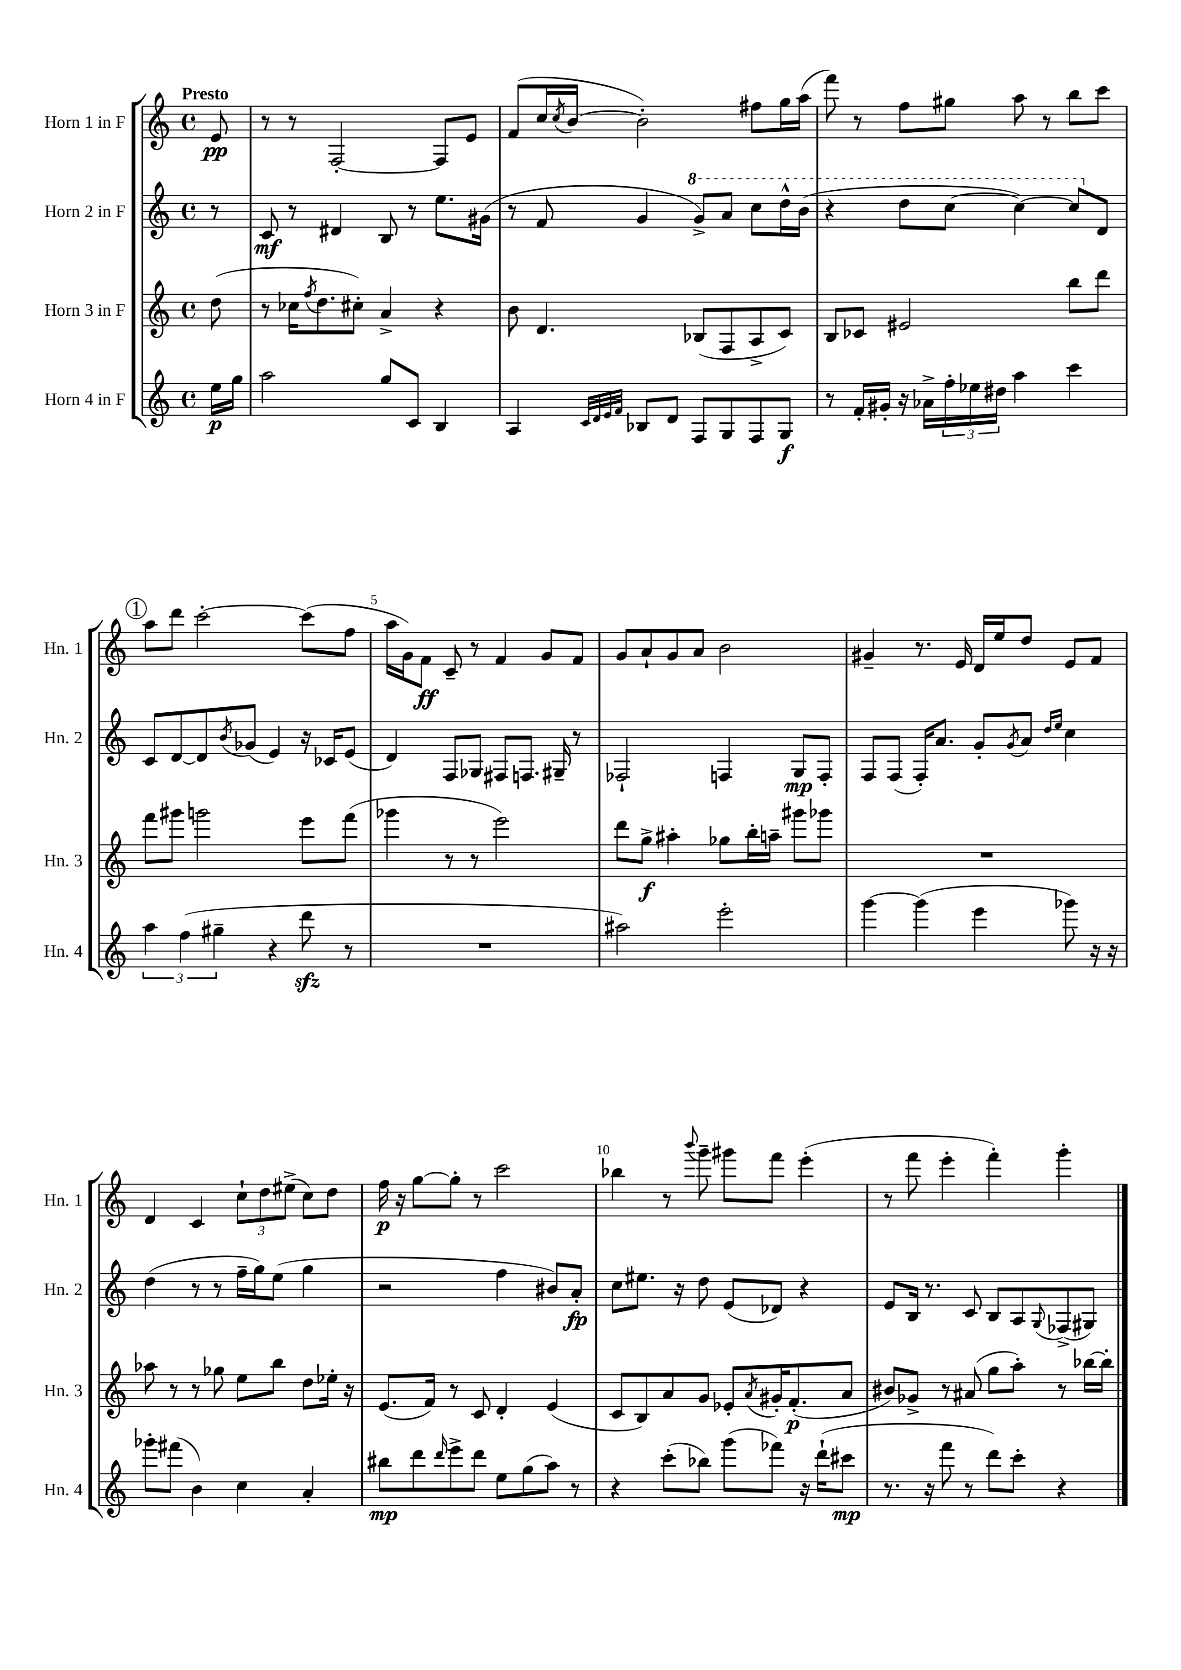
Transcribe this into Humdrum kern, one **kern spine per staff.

**kern	**kern	**kern	**kern
*staff4	*staff3	*staff2	*staff1
*clefG2	*clefG2	*clefG2	*clefG2
*k[]	*k[]	*k[]	*k[]
*M4/4	*M4/4	*M4/4	*M4/4
*met(c)	*met(c)	*met(c)	*met(c)
16ee\LL	(8dd\	8r	8e/
16gg\JJ	.	.	.
=	=	=	=
2aa\	8r	8c/	8r
.	16cc-\LK	8r	8r
.	8qff/	.	.
.	8.dd\	.	.
.	.	4d#/	[2F'/
.	8cc#'\J)	.	.
8gg/L	4a^/	8B/	.
8c/J	.	8r	.
4B/	4r	8.ee\L	8F/]L
.	.	.	8e/J
.	.	(16g#\Jk	.
=	=	=	=
4A/	8b\	8r	(8f/L
.	4.d/	8f/	16cc/L
.	.	.	8qcc/
.	.	.	[16b/JJ
32qqc/LLL	.	.	.
32qqd/	.	.	.
32qqe/	.	.	.
32qqf/JJJ	.	.	.
8B-/L	.	4g/	2b'\])
8d/J	.	.	.
8F/L	(8B-/L	8gg^/L)	.
8G/	8F/	8aa/J	.
8F/	8A^/	8ccc\L	8ff#\L
8G/J	8c/J)	16ddd^^\L	16gg\L
.	.	(16bb\JJ	(16aa\JJ
=	=	=	=
8r	8B/L	4r	8fff\)
16f'/LL	8c-/J	.	8r
16g#'/JJ	.	.	.
16r	2e#/	8ddd\L	8ff\L
16a-^\LL	.	.	.
24ff'\	.	[8ccc\J	8gg#\J
24ee-\	.	.	.
24dd#\JJ	.	.	.
4aa\	.	4ccc\_)	8aa\
.	.	.	8r
4ccc\	8bb\L	8ccc/]L	8bb\L
.	8ddd\J	8d/J	8ccc\J
=	=	=	=
6aa\	8fff\L	8c/L	8aa\L
.	8ggg#\J	[8d/	8ddd\J
(6ff\	.	.	.
.	2ggg\	8d/]	[2ccc'\
6gg#~\	.	.	.
.	.	8qb/	.
.	.	(8g-/J	.
4r	.	4e/)	.
8ddd\	8eee\L	16r	(8ccc\]L
.	.	16c-/LK	.
8r	(8fff\J	(8e/J	8ff\J
=	=	=	=
1r	4ggg-\	4d/)	16aa\LL
.	.	.	16g\J)
.	.	.	8f\J
.	8r	8F/L	8c~/
.	8r	8G-/J	8r
.	2eee\)	8F#/L	4f/
.	.	8.F/J	.
.	.	.	8g/L
.	.	16G#~/	.
.	.	8r	8f/J
=	=	=	=
2aa#\)	8ddd\L	2F-`/	8g/L
.	8gg^\J	.	8a`/
.	4aa#'\	.	8g/
.	.	.	8a/J
2eee'\	8gg-\L	4F/	2b\
.	16bb'\L	.	.
.	16aa~\JJ	.	.
.	8ggg#\L	8G/L	.
.	8ggg-\J	8F'/J	.
=	=	=	=
[4ggg\	1r	8F/L	4g#~/
.	.	(8F/J	.
(4ggg\]	.	16F'/LK)	8.r
.	.	8.a/J	.
.	.	.	16e/
4eee\	.	8g'/L	16d/LL
.	.	.	16ee/J
.	.	8qg/	.
.	.	8a/J	8dd/J
.	.	16qqdd/LL	.
.	.	16qqee/JJ	.
8ggg-\)	.	4cc\	8e/L
16r	.	.	8f/J
16r	.	.	.
=	=	=	=
8ggg-'\L	8aa-\	(4dd\	4d/
(8fff#\J	8r	.	.
4b\)	8r	8r	4c/
.	8gg-\	8r	.
4cc\	8ee\L	16ff~\LL	12cc`\L
.	.	16gg\J)	.
.	.	.	12dd\
.	8bb\J	(8ee\J	.
.	.	.	(12ee#^\J
4a'/	8dd\L	4gg\	8cc\L)
.	16ee-'\Jk	.	8dd\J
.	16r	.	.
=	=	=	=
8bb#\L	(8.e/L	2r	16ff\
.	.	.	16r
8ddd\	.	.	[8gg\L
.	16f/Jk)	.	.
16qqddd/	.	.	.
8eee^\	8r	.	8gg'\]J
8ddd\J	8c/	.	8r
8ee\L	4d'/	4ff\	2ccc\
(8gg\	.	.	.
8aa\J)	(4e/	8b#/L)	.
8r	.	8a'/J	.
=	=	=	=
4r	8c/L	8cc\L	4bb-\
.	8B/)	8.ee#\J	.
(8ccc'\L	8a/	.	8r
.	.	16r	.
.	.	.	8qqbbb/
8bb-\J)	8g/J	8dd\	8ggg~\
(8ggg\L	8e-'/L	(8e/L	8ggg#\L
.	8qa/	.	.
8fff-\J)	16g#'/K	8d-/J)	8fff\J
.	(8.f'/	.	.
16r	.	4r	(4eee'\
(16ddd`\LK	.	.	.
8ccc#\J	8a/J	.	.
=	=	=	=
8.r	8b#/L)	8e/L	8r
.	8g-^/J	16B/Jk	8fff\
16r	.	8.r	.
8fff\	8r	.	4eee'\
8r	(8a#/	8c/	.
8ddd\L)	8gg\L	8B/L	4fff'\)
8ccc'\J	8aa'\J)	8A/	.
.	.	8qqG/	.
4r	8r	(8F-^/	4ggg'\
.	[16bb-\LL	8G#/J)	.
.	16bb-'\]JJ	.	.
==	==	==	==
*-	*-	*-	*-
